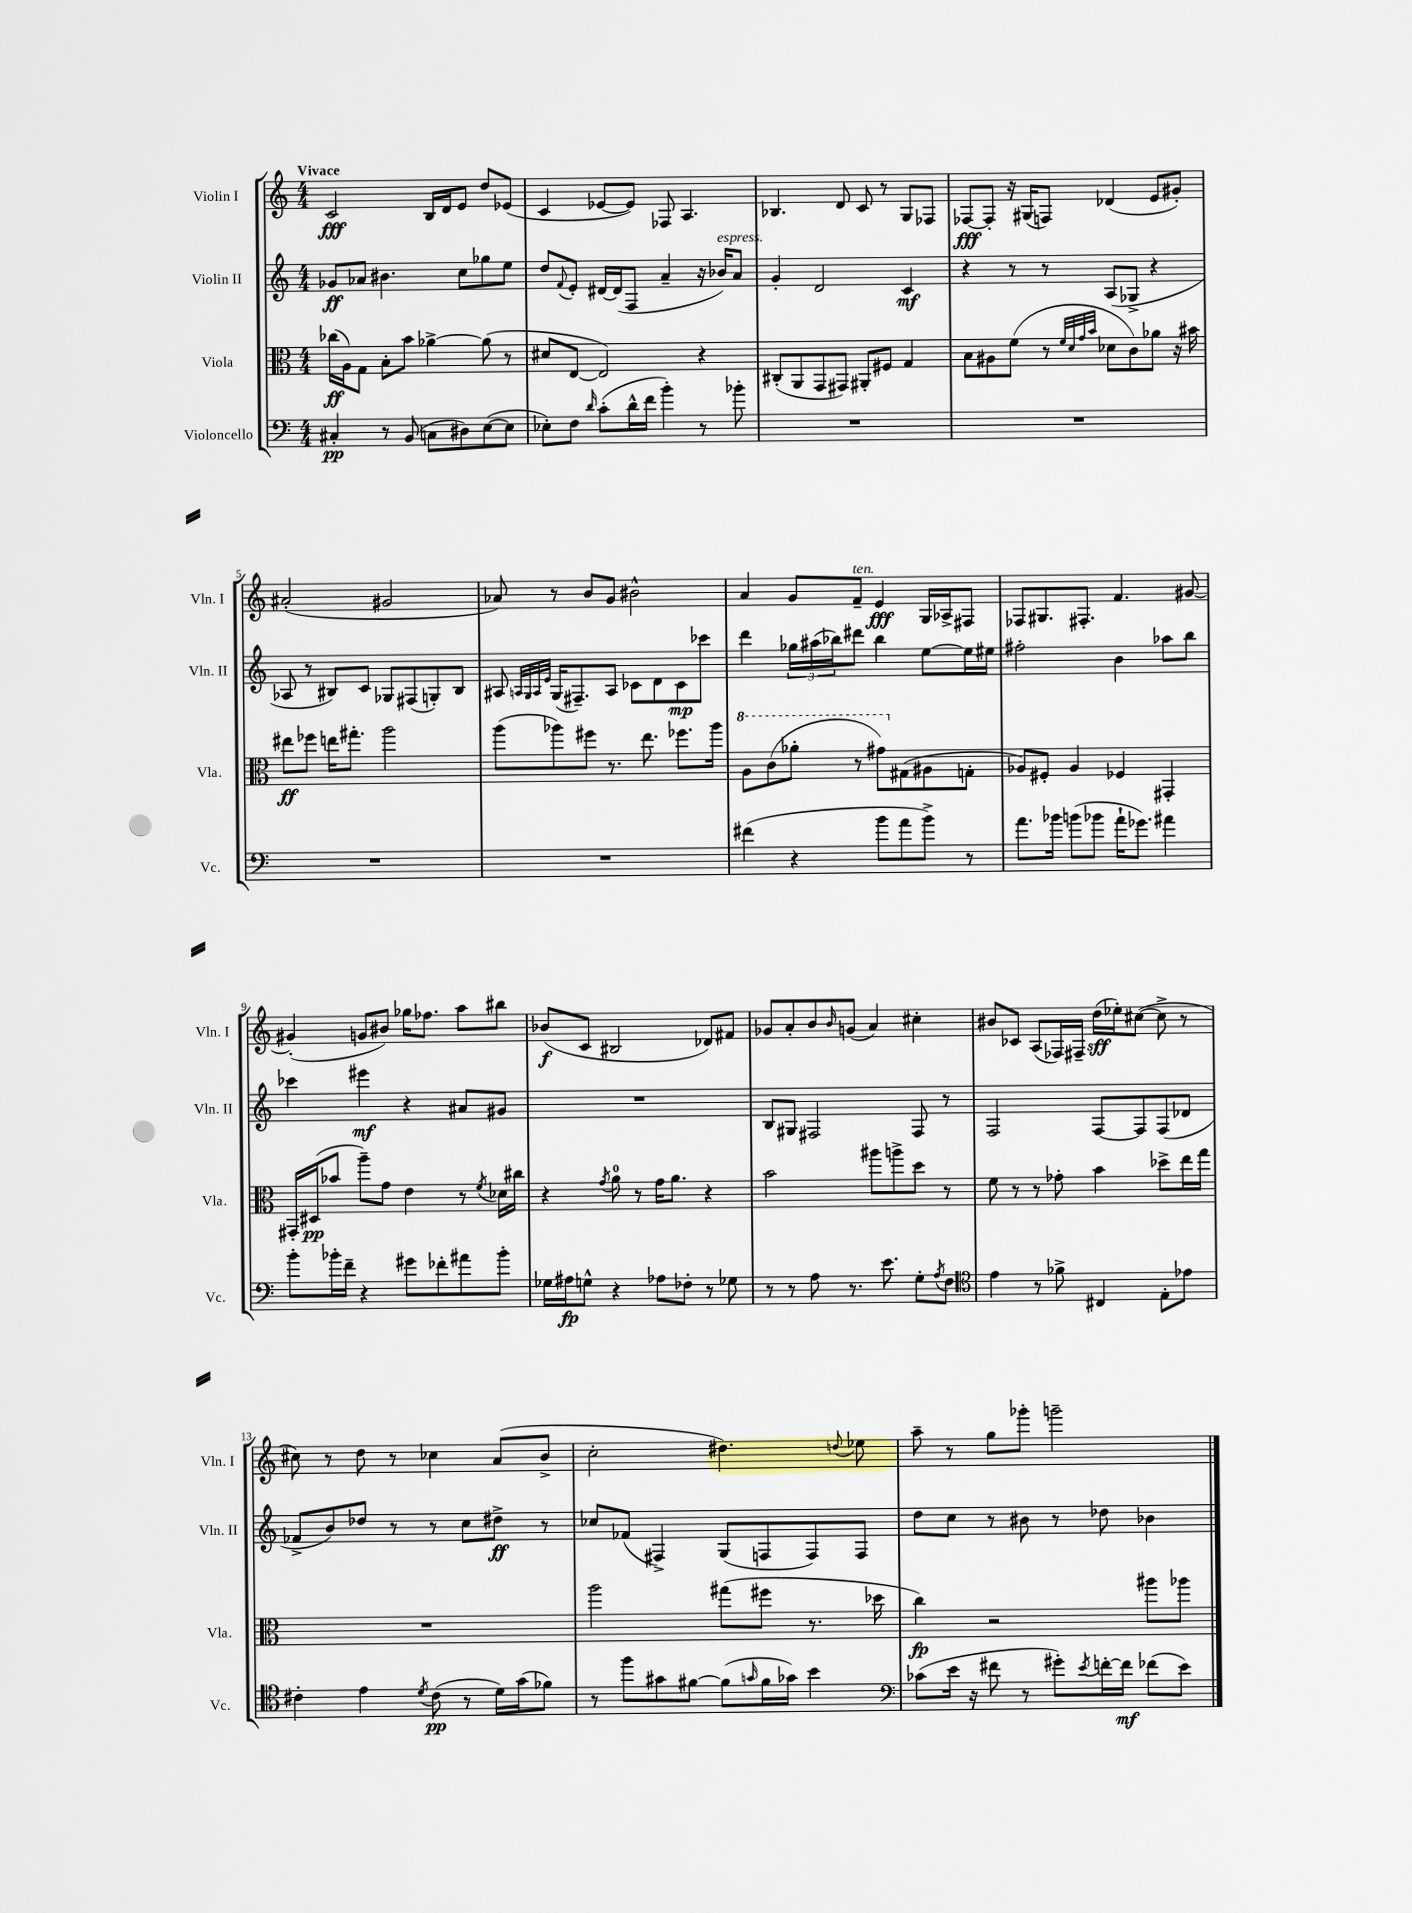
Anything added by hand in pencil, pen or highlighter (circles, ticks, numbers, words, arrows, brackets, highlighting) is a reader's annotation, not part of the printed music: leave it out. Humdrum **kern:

**kern	**kern	**kern	**kern
*staff4	*staff3	*staff2	*staff1
*clefF4	*clefC3	*clefG2	*clefG2
*k[]	*k[]	*k[]	*k[]
*M4/4	*M4/4	*M4/4	*M4/4
4C#'	(16cc-	8g-	2c
.	16A)	.	.
.	8G	8a-	.
8r	8B'	4.b#	.
(8BB	8b	.	.
8C	[4a-^	.	16B
.	.	.	16d
8D#)	.	8cc	8e
([8E	(8a-]	8gg-	8dd
8E]	8r	8ee	(8e-
=	=	=	=
8E-')	8d#	8dd	4c
.	.	8qqf	.
8F	[8E	8e'	.
16qqd	.	.	.
(8c'	2E])	[16d#	[8e-
.	.	(16d#]	.
16d^^	.	8F	8e-])
16f	.	.	.
4b')	.	4a~	8F-
.	.	.	4.A
8r	4r	16r	.
.	.	16b-)	.
8b-'	.	8a	.
=	=	=	=
1r	(8C#'	4g'	4.B-
.	8AA	.	.
.	8GG	2d	.
.	8GG#)	.	8d
.	8AA#'	.	8c
.	8F#	.	8r
.	4G	4c	8G
.	.	.	8F-
=	=	=	=
1r	8B	4r	[8F-
.	8A#	.	8F-']
.	(8f	8r	16r
.	.	.	(16G#
.	8r	8r	8F)
.	32qqf	.	.
.	32qqd	.	.
.	32qqg	.	.
.	32qqb	.	.
.	8d-	(8A	(4d-
.	8c)	8G-^	.
.	8a-	4r	8e
.	16r	.	8g#')
.	16b#	.	.
=	=	=	=
1r	8ee#	8A-	(2a#'
.	8ff-	8r	.
.	16ee	8B#)	.
.	8.gg#'	.	.
.	.	8c	.
.	2aa	8G-	2g#
.	.	(8F#	.
.	.	8G')	.
.	.	8B#	.
=	=	=	=
1r	(8aa	8A#	8a-)
.	.	32qqA	.
.	.	32qqG	.
.	.	32qqA	.
.	.	32qqe	.
.	8aa-)	(16G	8r
.	.	8.F#~)	.
.	8ff#	.	8b
.	8.r	8A	8g
.	.	8c-	2b#^^
.	8.ee	.	.
.	.	8d	.
.	8.ff-	8c-	.
.	.	8ccc-	.
.	16aa-	.	.
=	=	=	=
(4f#	8a	4ddd	4a
.	(8cc	.	.
4r	8aa-'	24gg-	8g
.	.	(24aa#	.
.	.	24bb-)	.
.	8r	8ddd#	8f~
8b	8gg#)	4bb-	4e
8a	(8G#	.	.
8b^)	8A#	[8ee	16G
.	.	.	16A-^
8r	8G'	16ee]	8F#
.	.	16ee#	.
=	=	=	=
8.a	8A-)	2ff#'	8F-
.	8F#'	.	8.G#
16b-	.	.	.
(8b	4A-	.	.
.	.	.	8.F#'
8b-	.	.	.
16a`	4F-	4b	4.f
8.g-)	.	.	.
4a#	4GG#'	8aa-	.
.	.	8bb	[8g#
=	=	=	=
8b'	16GG#'	4ccc-	(4g#']
.	(16D#	.	.
16b-'	8b-	.	.
16f~	.	.	.
4r	8aa~)	4eee#	8g
.	8g	.	8b#)
8g#	4e	4r	16gg-
.	.	.	8.ff-
8f-'	.	.	.
8a#	8r	8a#	8aa
.	8qf	.	.
8b-'	16d-	8g#	8bb#
.	16cc#	.	.
=	=	=	=
16G-	4r	1r	(8b-
16A#	.	.	.
8G^^	.	.	8c
.	8qg	.	.
4r	8a	.	2B#
.	8r	.	.
8A-	16g	.	.
.	8.a	.	.
8F-'	.	.	.
8r	4r	.	8d-)
8G-	.	.	8f#
=	=	=	=
8r	2b	8B	8g-
8r	.	8G#	8a'
8A	.	2F#	8b
.	.	.	16qqb
8.r	.	.	(8g
.	8aa#	.	4a)
8.e	.	.	.
.	8aa^	.	.
8G'	8dd	8F#	4cc#'
8qA	.	.	.
8F	8r	8r	.
=	=	=	=
*clefC4	*	*	*
4e	8f	2F	8b#
.	8r	.	8c-
8r	8r	.	(8A
8f-^	8g-'	.	16F-)
.	.	.	16F#~
4C#	4b	[8F	(16dd
.	.	.	16ee-')
.	.	8F]	([8cc#
8E'	8dd-^	(8F	8cc#^]
8e-	16ee	8d-	8r
.	16gg	.	.
=	=	=	=
4c#'	1r	8f-^	8cc#)
.	.	8b)	8r
4e	.	8dd-	8dd
.	.	8r	8r
8qd	.	.	.
(8c#	.	8r	4cc-
8r	.	8cc	.
16d)	.	8dd#^	(8a
(16g	.	.	.
8f-)	.	8r	8b^
=	=	=	=
8r	2aa	8cc-	2cc'
8ff	.	(8f-	.
8g#	.	4F#^)	.
[8f#	.	.	.
(8f#]	(8gg#	(8G	4.dd#)
16qqg	.	.	.
16f#	8ff#	8F	.
16g-)	.	.	.
4b	8.r	8F)	.
.	.	.	8qqdd
.	.	8F	8ee-
.	16dd-	.	.
=	=	=	=
*clefF4	*	*	*
(8c-	4cc)	8dd	8aa~
16e	.	8cc	8r
16r	.	.	.
8f#	2r	8r	8gg
8r	.	8b#	8ggg-'
8g#')	.	8r	2ggg~
8qe	.	.	.
[16f'	.	8dd-	.
16f]	.	.	.
(8f-	8aa#	4b-	.
8e)	8aa-	.	.
==	==	==	==
*-	*-	*-	*-
